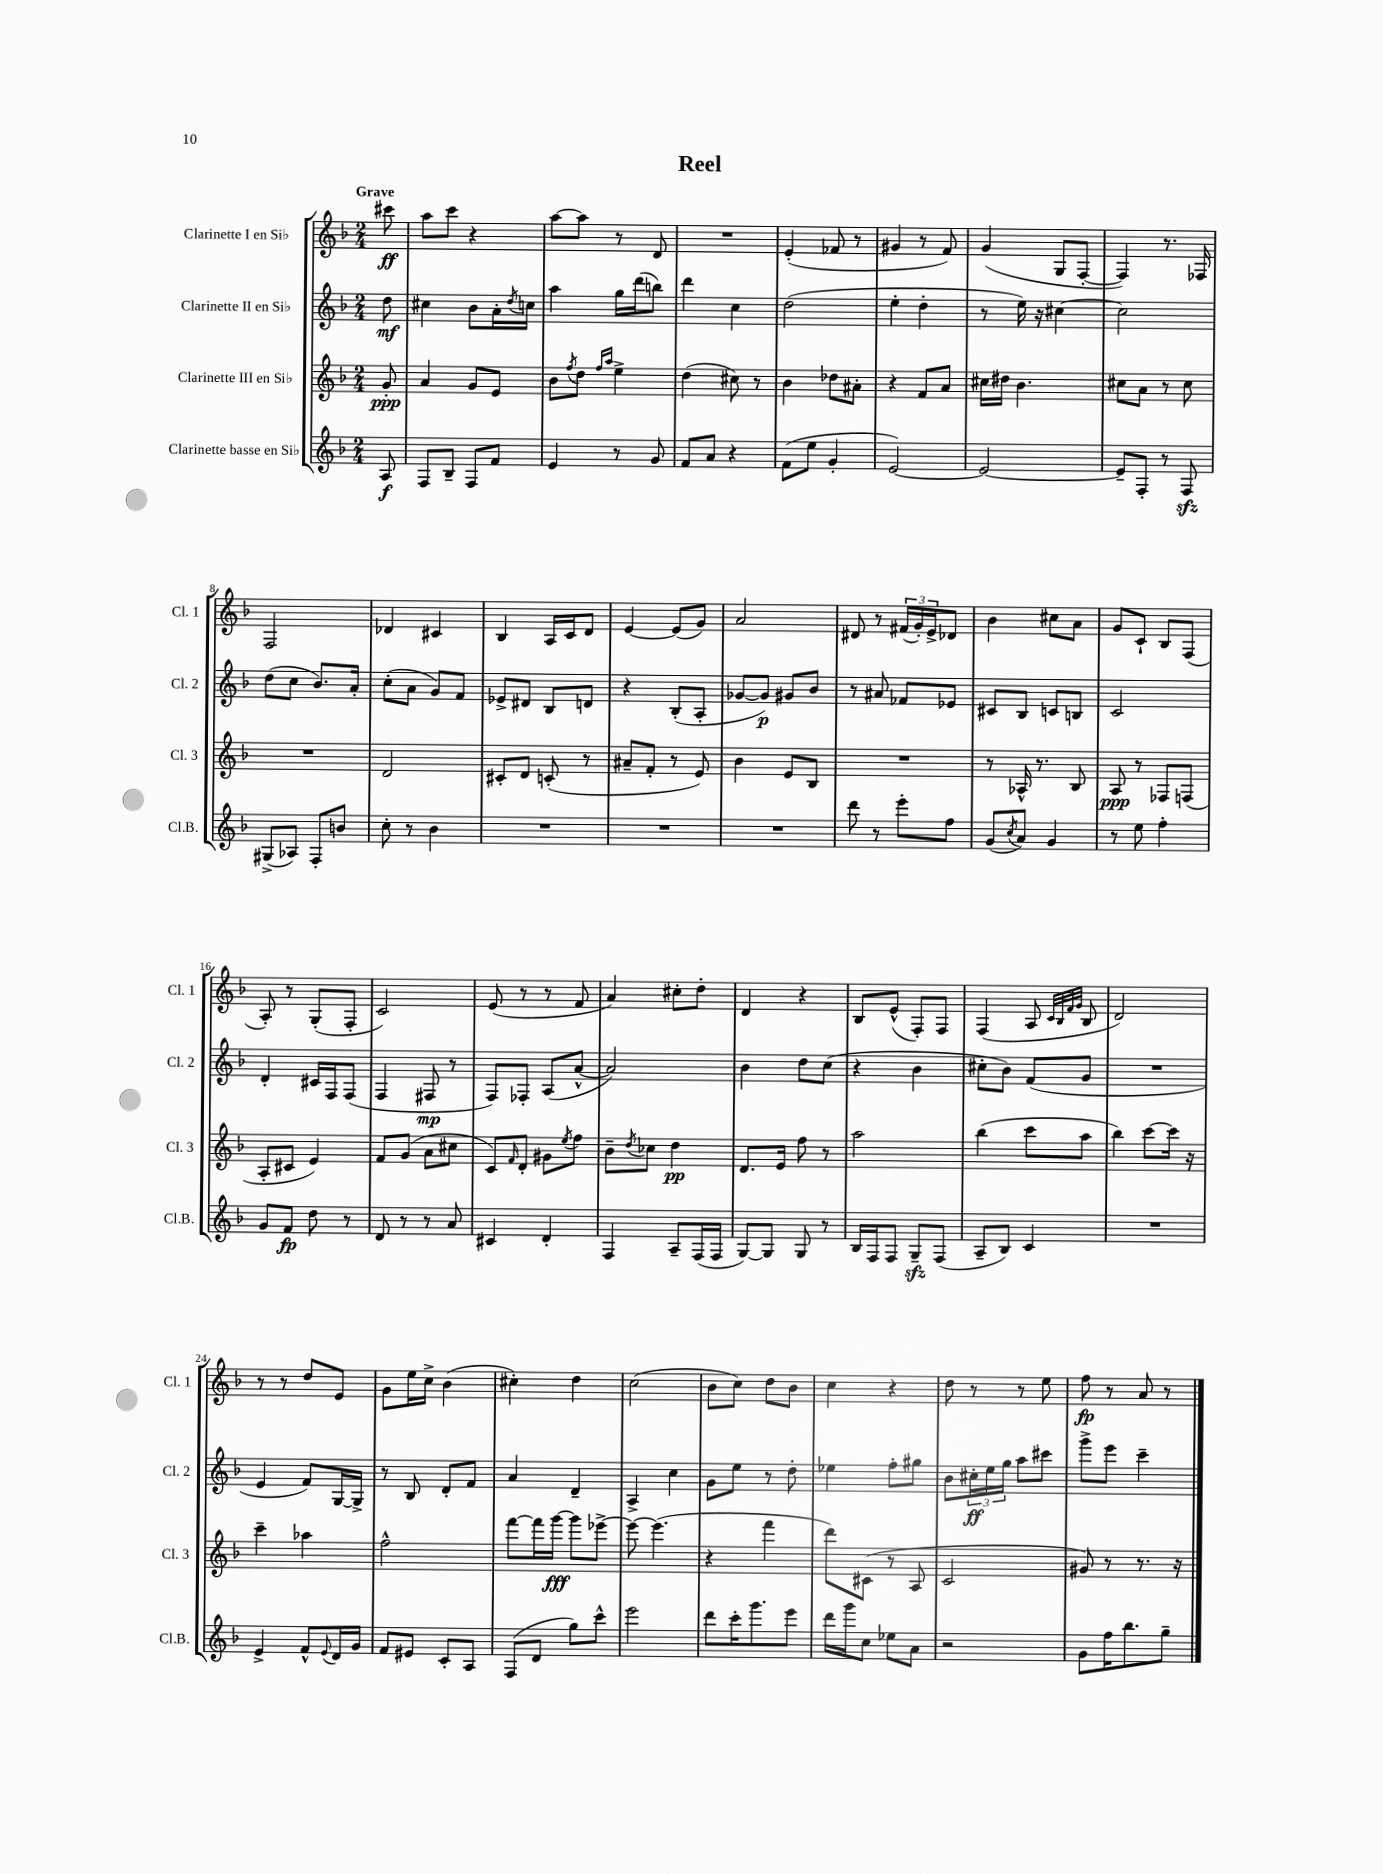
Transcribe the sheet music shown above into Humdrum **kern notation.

**kern	**kern	**kern	**kern
*staff4	*staff3	*staff2	*staff1
*clefG2	*clefG2	*clefG2	*clefG2
*k[b-]	*k[b-]	*k[b-]	*k[b-]
*M2/4	*M2/4	*M2/4	*M2/4
8A	8g'	8dd	8ccc#
=	=	=	=
8F	4a	4cc#	8aa
8B-~	.	.	8ccc
8F	8g	8b-	4r
8f	8e	16a'	.
.	.	8qdd	.
.	.	16cc	.
=	=	=	=
4e	8b-	4aa	[8aa
.	8qff	.	.
.	8dd	.	8aa]
.	16qqff	.	.
.	16qqaa	.	.
8r	4ee^	16gg	8r
.	.	(16ddd	.
8g	.	8bb)	8d
=	=	=	=
8f	(4dd	4ddd	2r
8a	.	.	.
4r	8cc#)	4cc	.
.	8r	.	.
=	=	=	=
(8f	4b-	(2dd	(4e'
8ee	.	.	.
4g'	8dd-	.	8f-
.	8a#'	.	8r
=	=	=	=
[2e)	4r	4ee'	4g#
.	8f	4dd'	8r
.	8a	.	8f)
=	=	=	=
2e_	16cc#	8r	(4g
.	16dd#	.	.
.	4.b-	16ee)	.
.	.	16r	.
.	.	[4cc#	8G
.	.	.	[8F'
=	=	=	=
8e~]	8cc#	2cc#]	4F])
8F'	8a	.	.
8r	8r	.	8.r
8F	8cc#	.	.
.	.	.	16F-
=	=	=	=
(8G#^	2r	(8dd	2F
8A-)	.	8cc	.
8F'	.	8.b-)	.
8b	.	.	.
.	.	16a'	.
=	=	=	=
8cc'	2d	(8cc'	4d-
8r	.	8a	.
4b-	.	8g)	4c#
.	.	8f	.
=	=	=	=
2r	8c#'	8e-^	4B-
.	8d	8d#	.
.	(8c'	8B-	16A
.	.	.	16c
.	8r	8d	8d
=	=	=	=
2r	8a#~	4r	[4e
.	8f'	.	.
.	8r	(8B-'	(8e]
.	8e)	8A'	8g)
=	=	=	=
2r	4b-	[8g-	2a
.	.	8g-])	.
.	8e	8g#	.
.	8B-	8b-	.
=	=	=	=
8ddd	2r	8r	8d#
8r	.	8a#	8r
8eee'	.	8f-	(24f#
.	.	.	24g')
.	.	.	24e^
8ff	.	8e-	8d-
=	=	=	=
(8g	8r	8c#	4b-
8qcc	.	.	.
8a)	16A-^^	8B-	.
.	8.r	.	.
4g	.	8c	8cc#
.	8B-	8B	8a
=	=	=	=
8r	8A	2c	8g
8ee	8r	.	8c`
4ff'	8F-	.	8B-
.	(8F	.	(8F
=	=	=	=
8g	8A'	4d'	8A')
8f	8c#	.	8r
8dd	4e)	16c#	(8G'
.	.	16F	.
8r	.	(8F	8F'
=	=	=	=
8d	8f	4F	2c)
8r	(8g	.	.
8r	8a	8F#	.
8a	8cc#	8r	.
=	=	=	=
4c#	8c)	8F)	(8e
.	16qqf	.	.
.	8d'	8F-'	8r
4d'	8g#	(8A	8r
.	8qee	.	.
.	8ff	[8a^^	8f
=	=	=	=
4F	8b-~	2a])	4a)
.	8qdd	.	.
.	8cc-	.	.
8A~	4dd	.	8cc#'
(16F	.	.	8dd'
16F	.	.	.
=	=	=	=
[8G)	8.d	4b-	4d
8G]	.	.	.
.	16e	.	.
8G	8ff	8dd	4r
8r	8r	(8cc	.
=	=	=	=
16B-	2aa	4r	8B-
16F	.	.	.
8F	.	.	(8e^^
8G~	.	4b-	8F')
(8F	.	.	8F
=	=	=	=
8A~	(4bb-	8cc#'	(4F
8B-)	.	8b-)	.
4c	8ccc	(8f	8A
.	.	.	32qqc
.	.	.	32qqB-
.	.	.	32qqf
.	.	.	32qqg
.	8aa	8g	8B-
=	=	=	=
2r	4bb-)	2r	2d)
.	[8ccc	.	.
.	16ccc]	.	.
.	16r	.	.
=	=	=	=
4e^	4ccc~	4e	8r
.	.	.	8r
8f^^	4aa-	8f)	8dd
8qqe	.	.	.
16d	.	[16G	8e
16g	.	16G^]	.
=	=	=	=
8f	2ff^^	8r	8g
8e#	.	8B-	16ee
.	.	.	16cc^
8c'	.	8d'	(4b-
8A	.	8f	.
=	=	=	=
(8F	[8fff	4a	4cc#')
8d	16fff]	.	.
.	[16ggg	.	.
8gg)	8ggg]	4d~	4dd
8ccc^^	[8eee-^	.	.
=	=	=	=
2eee	8eee-_	4A^	(2cc
.	(4.eee-]	.	.
.	.	4cc	.
=	=	=	=
8ddd	4r	8g	8b-
16ccc'	.	8ee	8cc)
8.ggg	.	.	.
.	4fff	8r	8dd
8eee	.	8dd'	8b-
=	=	=	=
16ddd	8ddd)	4ee-	4cc
16ggg	.	.	.
8cc	(8c#	.	.
8ee-	8r	8ff'	4r
8a	8A	8gg#	.
=	=	=	=
2r	2c	8b-	8dd
.	.	24cc#'	8r
.	.	24ee	.
.	.	24gg	.
.	.	8aa	8r
.	.	8ccc#	8ee
=	=	=	=
8g	8g#)	8ggg^	8ff
16ff	8r	8eee	8r
8.bb-	.	.	.
.	8.r	4ccc~	8a
8gg~	.	.	8r
.	16r	.	.
==	==	==	==
*-	*-	*-	*-
